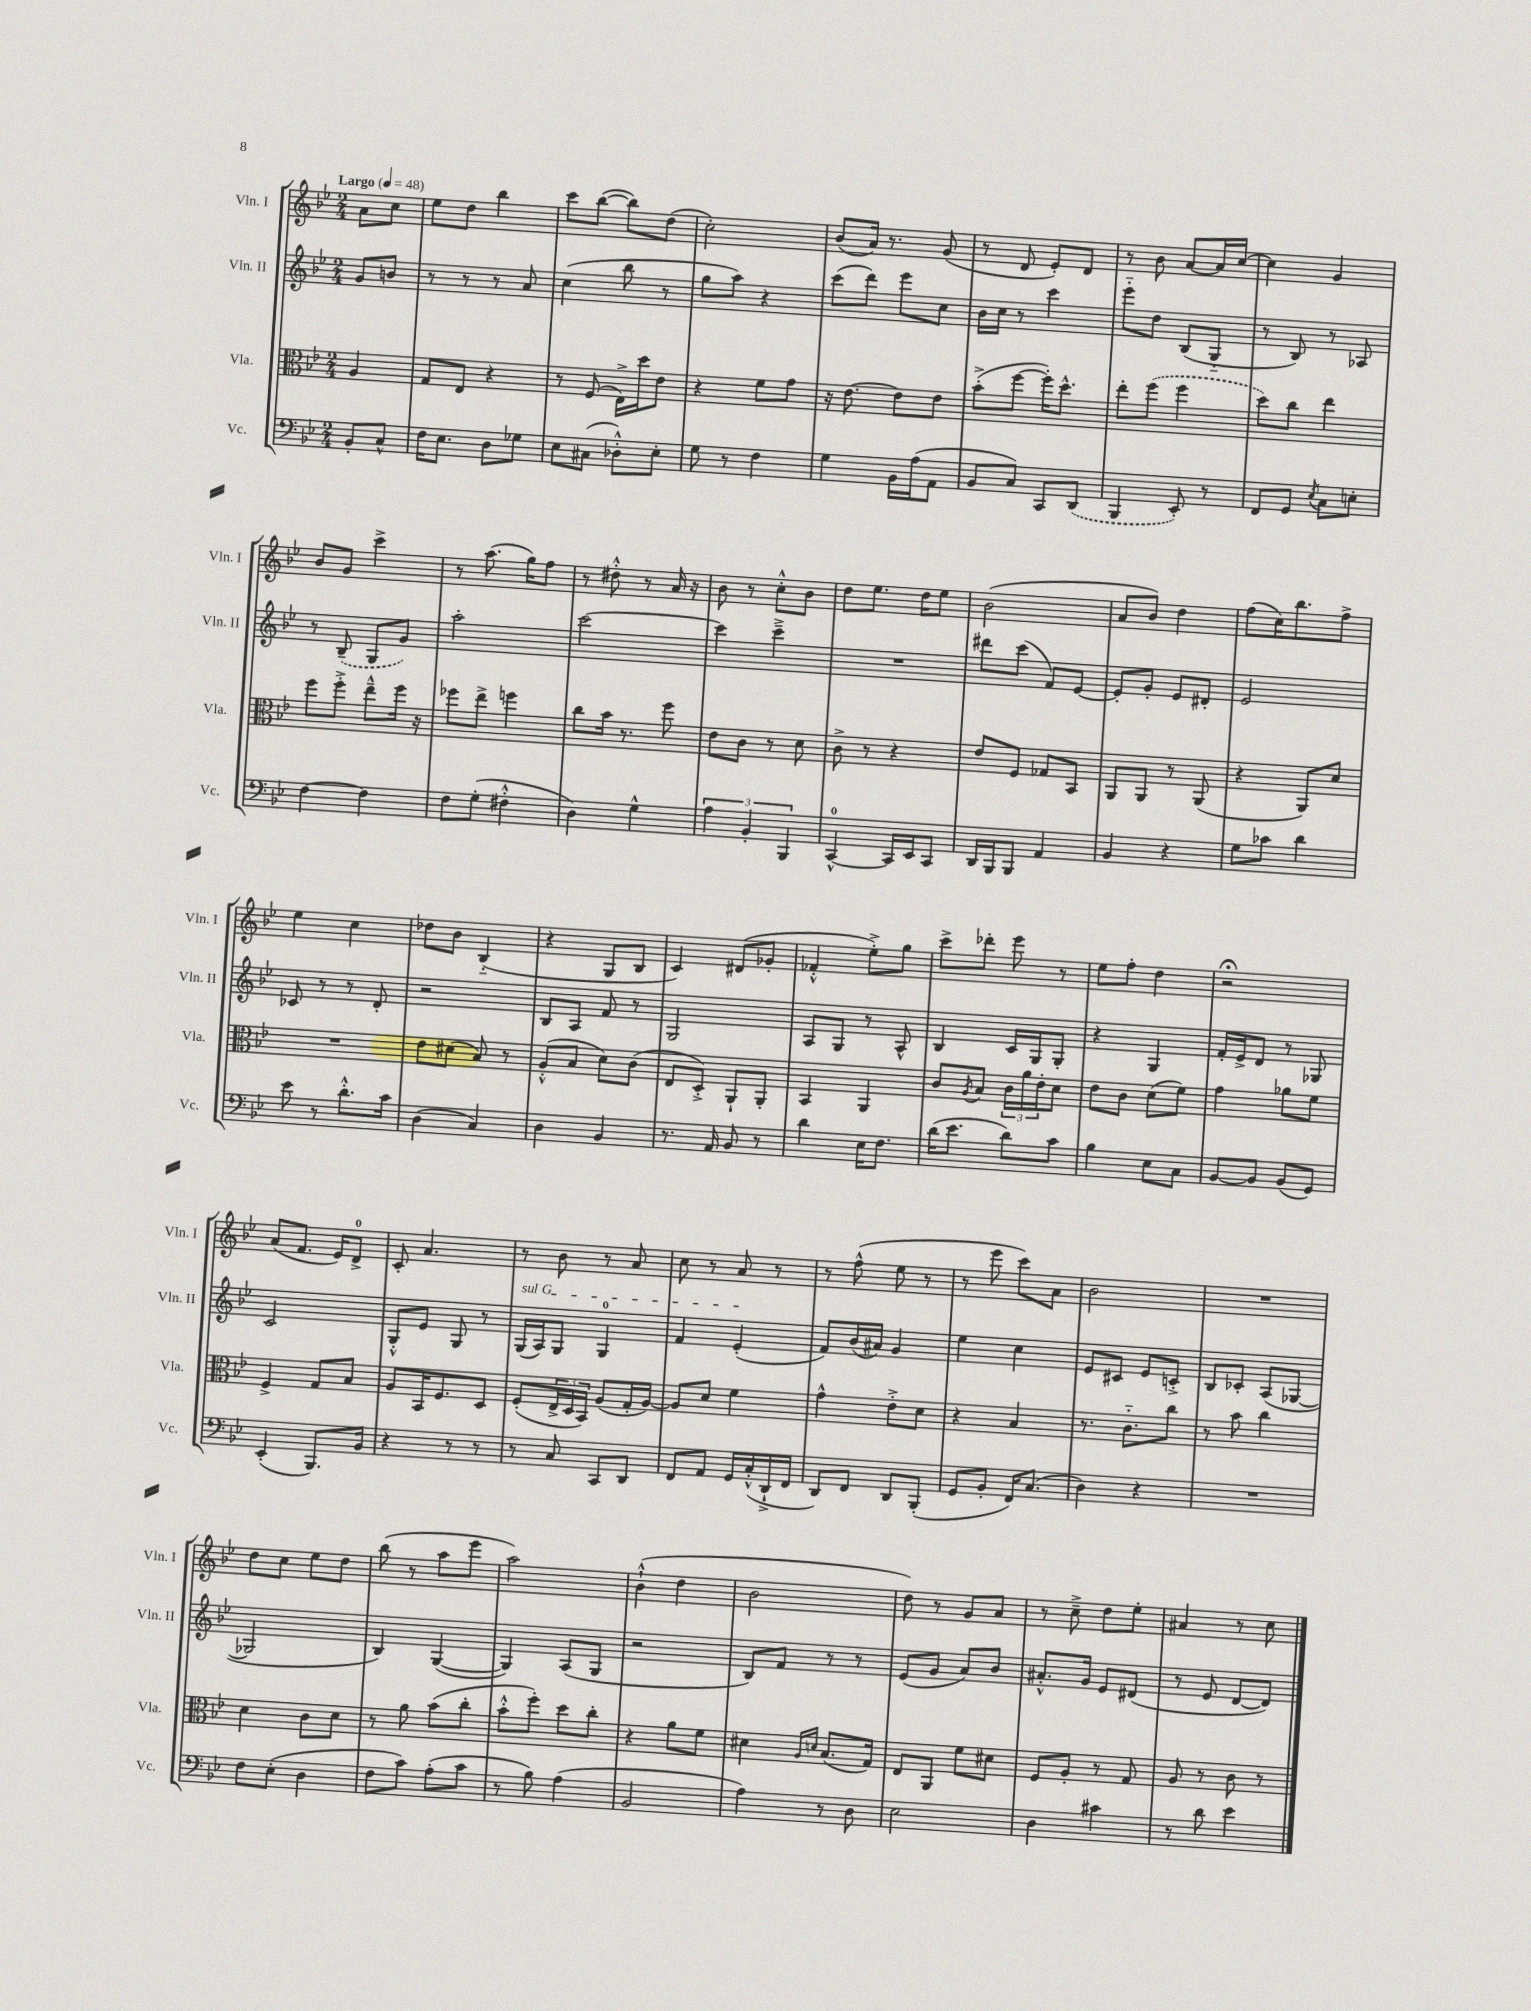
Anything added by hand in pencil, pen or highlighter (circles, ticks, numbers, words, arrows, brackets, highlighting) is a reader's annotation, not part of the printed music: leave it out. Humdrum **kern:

**kern	**kern	**kern	**kern
*staff4	*staff3	*staff2	*staff1
*clefF4	*clefC3	*clefG2	*clefG2
*k[b-e-]	*k[b-e-]	*k[b-e-]	*k[b-e-]
*M2/4	*M2/4	*M2/4	*M2/4
*MM48	*MM48	*MM48	*MM48
8BB-'/L	4A/	8g/L	8a\L
8C^^/J	.	8b/J	8cc\J
=	=	=	=
16F\LK	8G/L	8r	8ee-\L
8.E-\J	.	.	.
.	8E-/J	8r	8dd\J
8D\L	4r	8r	4bb-\
8G-\J	.	8a/	.
=	=	=	=
8E-\L	8r	(4cc\	8ccc\L
(8C#\J	(8F/	.	([8bb-\J
8D-'^^\L)	16E-^\LL)	8bb-\	8bb-\]L)
.	16dd\J	.	.
8E-'\J	8e-\J	8r	(8dd\J
=	=	=	=
8G\	4r	8gg\L	2cc'\)
8r	.	8aa\J)	.
4F\	8f\L	4r	.
.	8g\J	.	.
=	=	=	=
4G\	16r	(8ccc\L	(8b-/L
.	[8.e-\	.	.
.	.	8ddd\J)	16a/Jk)
.	.	.	8.r
16BB-\LL	8e-\]L	8eee-\L	.
(16A\J	.	.	.
8AA\J	8e-\J	8cc\J	(8g/
=	=	=	=
8BB-/L	(8b-'^\L	16b-\LL	8r
.	.	16cc\JJ	.
8C/J)	[8ff\J	8r	8d/
8CC/L	16ff'\]LK)	4ccc\	8e-'/L)
.	8.dd^^\J	.	.
(8DD/J	.	.	8d/J
=	=	=	=
4BBB-/	8ee-'\L	8eee-'~\L	8r
.	(8ff\J	8dd\J	8b-\
8EE-'/)	4ff\	(8B-/L	[8a/L
8r	.	8G'~/J	16a/]L
.	.	.	[16cc/JJ
=	=	=	=
8FF/L	8dd\L)	8r	4cc\]
8GG/J	8cc\J	8B-/)	.
8qE-/	.	.	.
8C\L	4ee-\	8r	4g/
8E'\J	.	8A-/	.
=	=	=	=
[4F\	8ff\L	8r	8b-/L
.	8ff'^\J	(8B-~/	8g/J
4F\]	8ee-~^^\L	8G/L	4ccc^\
.	16ff\Jk	8g/J)	.
.	16r	.	.
=	=	=	=
8F\L	8ff-\L	2aa'\	8r
(8G'\J	8ee-^\J	.	(8.aa\
4F#'^^\	4ff\	.	.
.	.	.	16gg\LK)
.	.	.	8ff\J
=	=	=	=
4D\)	8cc\L	[2ccc\	8r
.	16b-\Jk	.	8dd#'^^\
.	8.r	.	.
4G^^\	.	.	8r
.	8ff\	.	16a/
.	.	.	16r
=	=	=	=
6A\	8e-\L	4ccc\]	8b-\
.	8c\J	.	8r
6BB-'/	.	.	.
.	8r	4ccc~^\	8cc'^^\L
6BBB-/	.	.	.
.	8d\	.	8b-\J
=	=	=	=
[4CC^^/	8c^\	2r	8dd\L
.	8r	.	8.ee-\J
16CC/]LL	4r	.	.
16EE-/J	.	.	16dd\LK
8CC/J	.	.	8ee-\J
=	=	=	=
16DD/LL	8e-/L	8ddd#\L	(2b-\
16BBB-/J	.	.	.
8BBB-/J	8F/J	(8ccc\J	.
4AA/	8G-/L	8f/L)	.
.	8BB-/J	[8e-/J	.
=	=	=	=
4BB-/	8AA/L	8e-'/]L	8a/L
.	8AA/J	8g'/J	8b-/J)
4r	8r	8e-/L	4dd\
.	(8AA/	8d#'/J	.
=	=	=	=
8G\L	4r	2e-/	(8ff\L
8c-\J	.	.	16cc\K)
.	.	.	8.bb-\
4d\	8AA/L)	.	.
.	8d/J	.	8ff^\J
=	=	=	=
8e-\	2r	8c-/	4ee-\
8r	.	8r	.
8.d'^^\L	.	8r	4cc\
.	.	8d'/	.
16c\Jk	.	.	.
=	=	=	=
(4D\	8e-\L	2r	8dd-\L
.	(8d#\J	.	8b-\J
4C/)	8B-/)	.	(4B-'~/
.	8r	.	.
=	=	=	=
4D\	(8A'^^/L	8B-/L	4r
.	8B-/J	8A/J	.
4BB-/	8d\L)	8f/	8G/L
.	(8c\J	8r	8B-/J
=	=	=	=
8.r	8E-/L	2G/	4c/)
.	8D'^/J)	.	.
16AA/	.	.	.
8BB-/	8AA`/L	.	(8d#/L
8r	8AA'/J	.	8g-'/J
=	=	=	=
4d\	4BB-/	8A/L	4f-'^^/
.	.	8G/J	.
16E-\LK	4AA/	8r	8ee-'^\L)
8.F\J	.	.	.
.	.	8A^^/	8gg\J
=	=	=	=
(16d\LK	8c/L	4B-/	8ccc^\L
8.e-\J	.	.	.
.	8qA/	.	.
.	8B-/J	.	8ddd-'\J
8d\L)	24c\LL	16c/LL	8eee-\
.	24a\	.	.
.	.	16G/J	.
.	24e-'\J	.	.
8c\J	8d\J	8G'/J	8r
=	=	=	=
4B-\	8e-\L	4r	8ee-\L
.	8c\J	.	8ff'\J
8E-\L	(8d\L	4G/	4dd\
8C\J	8f\J)	.	.
=	=	=	=
[8BB-/L	4g\	16f'/LL	2r;
.	.	16e-^/J	.
8BB-/]J	.	8d/J	.
(8BB-/L	8a-\L	8r	.
8GG/J)	8f\J	8G-/	.
=	=	=	=
(4EE-'/	4F^/	2c/	(8a/L
.	.	.	8.f/J
8.BBB-/L)	8G/L	.	.
.	.	.	16e-/LK)
.	8B-/J	.	8d^/J
16BB-/Jk	.	.	.
=	=	=	=
4r	8A/L	8G'^^/L	8c'/
.	16BB-/K	8e-/J	4.a/
.	8.F/	.	.
8r	.	8G/	.
8r	8D/J	8r	.
=	=	=	=
8r	(8F'/L	(16G/LL	8r
.	.	16A/J)	.
8C/	24E-^/L	8G/J	8b-\
.	24D/	.	.
.	24BB-/JJ)	.	.
8CC/L	(8A/L	4G/	8r
8DD/J	16G'/L	.	8a/
.	[16A/JJ)	.	.
=	=	=	=
8FF/L	8A/]L	4f/	8cc\
8AA/J	8d/J	.	8r
16GG/LL	4f\	(4e-'/	8a/
(16C'^^/	.	.	.
16DD`^/	.	.	8r
16FF/JJ	.	.	.
=	=	=	=
8DD/L)	4g^^\	8f/L)	8r
8FF/J	.	(16b-/L	(8ff^^\
.	.	16a#/JJ)	.
8DD/L	8e-'^\L	4g/	8ee-\
(8BBB-'/J	8d\J	.	8r
=	=	=	=
8GG/L	4r	4ee-\	8r
8BB-'/J	.	.	8eee-\
16FF/LK)	4B-/	4cc\	8ccc\L)
(8.C/J	.	.	.
.	.	.	8a\J
=	=	=	=
4D\)	8.r	8e-/L	2b-\
.	.	8c#/J	.
.	8.c'~\L	.	.
4r	.	8e-/L	.
.	8cc\J	8c'^/J	.
=	=	=	=
2r	8r	8B-/L	2r
.	8b-\	8c-'/J	.
.	4cc\	(8A/L	.
.	.	[8G-/J	.
=	=	=	=
8F\L	4d\	2G-/]	8dd\L
(8E-'\J	.	.	8cc\J
4D\	8c\L	.	8ee-\L
.	8d\J	.	8dd\J
=	=	=	=
8F\L	8r	4B-/)	(8bb-\
8c\J)	8a\	.	8r
(8A'\L	(8b-\L	([4G/	8aa\L
8c\J	8cc'\J	.	8eee-\J
=	=	=	=
8r	8b-'^^\L	4G/])	2aa\)
8B-\)	8ff'\J)	.	.
(4A\	8dd\L	(8A/L	.
.	8cc'\J	8G/J	.
=	=	=	=
2BB-/	4r	2r	(4b-`^^\
.	8a\L	.	4dd\
.	8f\J	.	.
=	=	=	=
4A\)	4d#\	8B-/L)	2b-\
.	.	8f/J	.
.	16qqA/LL	.	.
.	16qqd/JJ	.	.
8r	(8.B-/L	8r	.
8D\	.	8r	.
.	16G/Jk)	.	.
=	=	=	=
2E-\	8E-/L	(8e-/L	8dd\)
.	8AA/J	8g/J	8r
.	8f\L	8a/L)	8g/L
.	8d#\J	8b-/J	8a/J
=	=	=	=
4D\	8F/L	8.a#'^^/L	8r
.	8A'/J	.	8cc~^\
.	.	16g/Jk	.
4c#\	8r	8e-/L	8dd\L
.	8G/	(8d#/J	8ee-'\J
=	=	=	=
8r	8A/	8r	4a#/
8d\	8r	8e-/	.
4e-\	8c\	[8d/L	8r
.	8r	8d/]J)	8cc\
==	==	==	==
*-	*-	*-	*-
